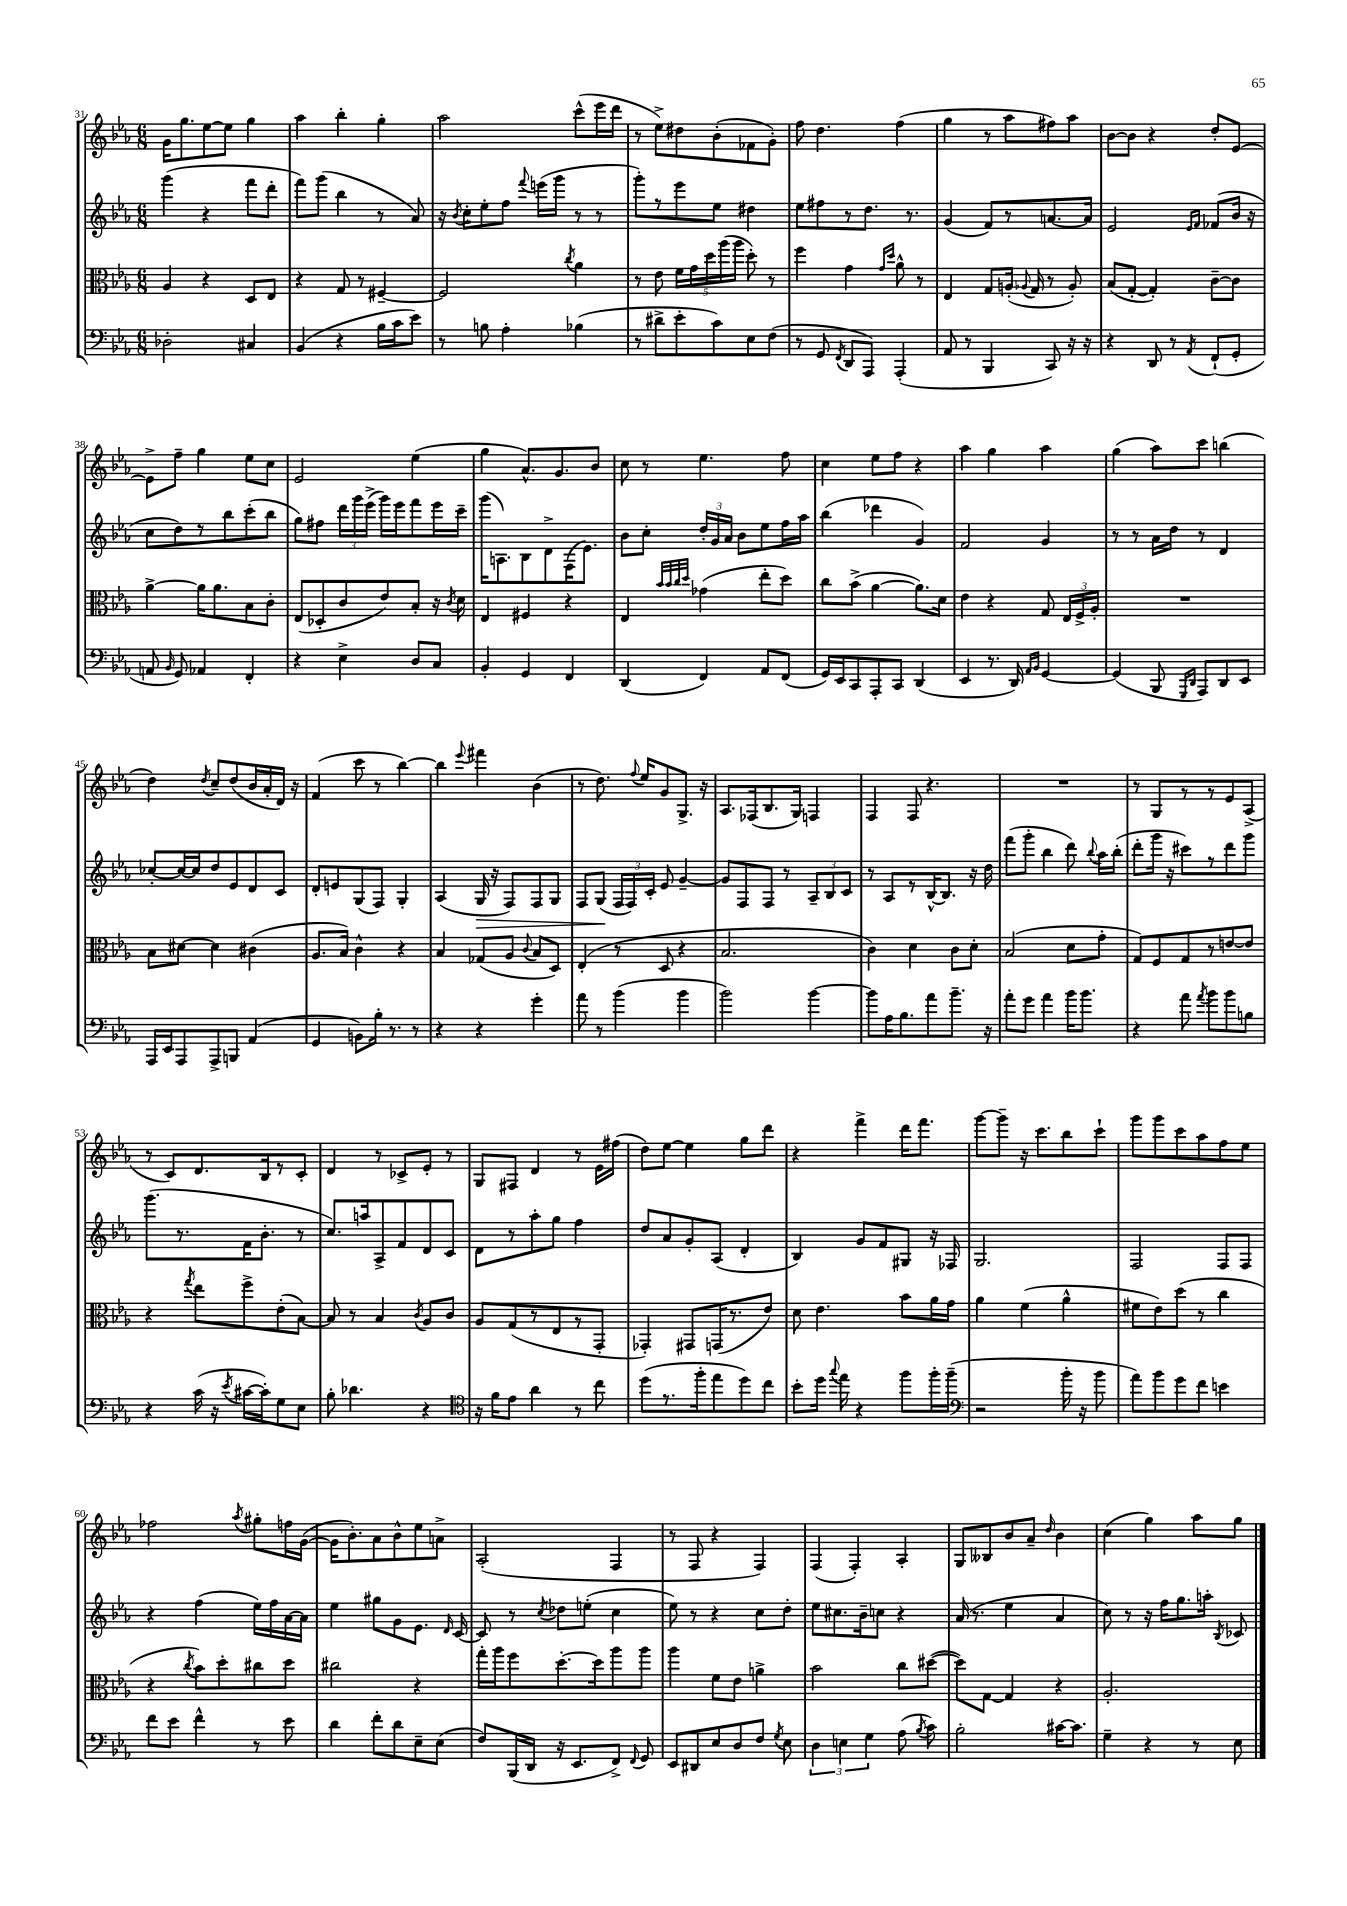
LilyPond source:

<<
\new StaffGroup <<
\new Staff = "s0" {
    \clef treble \key ees \major \numericTimeSignature \time 6/8
    \autoBeamOff g'16[ g''8. ees''8~ ees''8] g''4 |
    aes''4 bes''4-. g''4-. |
    aes''2 c'''8[-^( ees'''16 d'''16] |
    r8 ees''8[->) dis''8 bes'8-.( fes'8 g'8]-.) |
    f''8 d''4. f''4( |
    g''4 r8 aes''8[ fis''8) aes''8] |
    bes'8[~ bes'8] r4 d''8[-. ees'8]~ |
    ees'8[-> f''8]-- g''4 ees''8[ c''8] |
    ees'2 ees''4( |
    g''4 aes'8.[-^) g'8. bes'8] |
    c''8 r8 ees''4. f''8 |
    c''4 ees''8[ f''8] r4 |
    aes''4 g''4 aes''4 |
    g''4( aes''8[) c'''8] b''4( |
    d''4) \acciaccatura { d''8 } c''8[-- d''8( bes'16 aes'16-. d'16]) r16 |
    f'4( c'''8 r8 bes''4~) |
    bes''4 \appoggiatura { ees'''8 } fis'''4 bes'4( |
    r8 d''8.) \appoggiatura { f''8 } ees''16[ g'8 g8.]-> r16 |
    aes8.[ fes16( bes8. g16]) f4 |
    f4 f8 r4. |
    R2. |
    r8 g8[ r8 r8 ees'8 aes8]->( |
    r8 c'8[) d'8. bes16 r8 c'8]-. |
    d'4 r8 ces'8[-> ees'8]-. r8 |
    g8[ fis8] d'4 r8 ees'16[ fis''16]( |
    d''8[) ees''8]~ ees''4 g''8[ d'''8] |
    r4 f'''4-> d'''16[ f'''8.] |
    g'''8[~ g'''8]-- r16 c'''8.[ bes''8 c'''8]-! |
    g'''8[ g'''8 c'''8 aes''8 f''8 ees''8] |
    fes''2 \acciaccatura { aes''8 } gis''8[-. f''16 g'16]~( |
    g'16[ bes'8.-.) aes'8 bes'8-^ ees''8 a'8]-> |
    aes2-.( f4 |
    r8 f8 r4 f4) |
    f4( f4-.) aes4-. |
    g8[ beses8 bes'8 aes'8]-- \grace { d''16 } bes'4 |
    c''4( g''4) aes''8[ g''8] \bar "|." |
}
\new Staff = "s1" {
    \clef treble \key ees \major \numericTimeSignature \time 6/8
    \autoBeamOff g'''4( r4 f'''8[ d'''8]-. |
    f'''8[) g'''8]( bes''4 r8 aes'8) |
    r16 \acciaccatura { bes'8 } c''16[-. ees''8-. f''8] \appoggiatura { f'''8 } e'''16[( g'''16] r8 r8 |
    g'''8[-.) r8 ees'''8 ees''8] dis''4 |
    ees''8[ fis''8 r8 d''8.] r8. |
    g'4( f'8[) r8 a'8.~ a'16] |
    ees'2 \grace { ees'16[ f'16] } fes'8[( bes'16] r16 |
    c''8[ d''8) r8 bes''8 c'''8-.( bes''8] |
    g''8[) fis''8] \tuplet 3/2 { d'''16[ g'''16 ees'''16]->( } g'''16[) ees'''16 f'''8 ees'''16 c'''16]-- |
    g'''16[( a8.) bes8 d'8-> f16( ees'8.]) |
    bes'8[ c''8]-. \tuplet 3/2 { d''16[-. g'16 aes'16] } bes'8[ ees''8 f''16 aes''16] |
    bes''4( des'''4 g'4) |
    f'2 g'4 |
    r8 r8 aes'16[ d''16] r8 d'4 |
    ces''8[~-. ces''16~ ces''16 d''8 ees'8 d'8 c'8] |
    d'8[-. e'8 g8( f8]) g4-. |
    aes4( g16\> r16 f8[) f8 g8] |
    f8[ g8]\!( \tuplet 3/2 { f16[ f16) c'16]-. } ees'8 g'4~-- |
    g'8[ f8 f8] r8 \tuplet 3/2 { aes8[-- bes8 c'8] } |
    r8 aes8[ r8 bes16~-^ bes8.] r16 d''16 |
    f'''8[( g'''8]-. bes''4 d'''8) \appoggiatura { bes''8 } aes''16[ bes''16]-.( |
    d'''8[-. g'''16] r16 cis'''8[) r8 d'''8 g'''8] |
    g'''8.[( r8. f'16 bes'8.]-. r8 |
    c''8.[) a''16 aes8-> f'8 d'8 c'8] |
    d'8[ r8 aes''8-. g''8] f''4 |
    d''8[ aes'8 g'8-. aes8]( d'4-. |
    bes4) g'8[ f'8 gis8] r16 fes16 |
    g2. |
    f2 f8[ f8] |
    r4 f''4( ees''16[) f''16 aes'16~ aes'16] |
    ees''4 gis''8[ g'8 ees'8.] \grace { d'16 } c'16~ |
    c'8 r8 \acciaccatura { c''8 } des''8[ e''8]-.( c''4 |
    ees''8) r8 r4 c''8[ d''8]-. |
    ees''8[ cis''8. bes'16-- c''8] r4 |
    aes'16( r8. ees''4 aes'4 |
    c''8) r8 r16 f''16[ g''8. a''16]-. \acciaccatura { bes8 } ces'8 \bar "|." |
}
\new Staff = "s2" {
    \clef alto \key ees \major \numericTimeSignature \time 6/8
    \autoBeamOff aes4 r4 d8[ ees8] |
    r4 g8 r8 fis4~-- |
    fis2 \acciaccatura { c''8 } aes'4 |
    r8 ees'8 \tuplet 5/4 { f'16[ g'16 d''16 aes''16( aes''16] } d''8-.) r8 |
    f''4 g'4 \grace { g'16[ d''16] } aes'8-^ r8 |
    ees4 g8[ a16]-.( \appoggiatura { aes8 } g16 r8 aes8-.) |
    bes8[( g8]~-. g4-.) c'8[~-- c'8] |
    aes'4~-> aes'16[ aes'8. bes8 c'8]-. |
    ees8[( des8-. c'8 ees'8) bes8]-. r16 \acciaccatura { c'8 } d'16 |
    ees4 fis4 r4 |
    ees4 \grace { bes'32[ bes'32 c''32 d''32] } ges'4( ees''8[-. d''8]) |
    c''8[ bes'8]->( aes'4~ aes'8.[) d'16] |
    ees'4 r4 g8 \tuplet 3/2 { ees16[ f16-> aes16]-. } |
    R2. |
    bes8[ dis'8]~ dis'4 cis'4( |
    aes8.[ bes16]) c'4-^ r4 |
    bes4 ges8[( aes8] \appoggiatura { c'8 } bes8[ d8]) |
    ees4-.( r8 d8 r4 |
    bes2. |
    c'4) d'4 c'8[ d'8]-. |
    bes2( d'8[ g'8]-. |
    g8[) f8 g8 r8 e'8~ e'8] |
    r4 \acciaccatura { g''8 } ees''8[ f''8-> ees'8-.( bes8]~) |
    bes8 r8 bes4 \acciaccatura { c'8 } aes8[ c'8] |
    aes8[ g8( r8 ees8 r8 g,8]-. |
    ges,4-.) gis,8[ g,16( r8. ees'8]) |
    d'8 ees'4. bes'8[ aes'16 g'16] |
    aes'4 f'4( aes'4-^ |
    fis'8[ ees'8) d''8]( r8 c''4 |
    r4 \acciaccatura { c''8 } bes'8[) d''8-. cis''8 d''8] |
    cis''2 r4 |
    g''16[-. aes''16 f''8 d''8.~-. d''16 aes''8 aes''8] |
    aes''4 f'8[ ees'8] a'4-> |
    bes'2 c''8[ dis''8]~( |
    dis''8[) g8]~ g4 r4 |
    aes2.-. \bar "|." |
}
\new Staff = "s3" {
    \clef bass \key ees \major \numericTimeSignature \time 6/8
    \autoBeamOff des2-. cis4 |
    bes,4( r4 bes16[ c'16 ees'8]) |
    r8 b8 aes4-. bes4( |
    r8 dis'8[-> ees'8-. c'8) ees8 f8]( |
    r8 g,8 \acciaccatura { f,8 } d,8[ aes,,8]) aes,,4-.( |
    aes,8 r8 bes,,4 c,8) r16 r16 |
    r4 d,8 r8 \acciaccatura { aes,8 } f,8[-!( g,8]-. |
    a,8 \grace { bes,16 } g,8) aes,4 f,4-. |
    r4 ees4-> d8[ c8] |
    bes,4-. g,4 f,4 |
    d,4( f,4) aes,8[ f,8]( |
    g,16[) ees,16 c,8 aes,,8-. c,8] d,4( |
    ees,4 r8. d,16) \grace { aes,16[ bes,16] } g,4~ |
    g,4( bes,,8 \grace { g,,16[ d,16] } aes,,8[) d,8 ees,8] |
    aes,,16[ ees,16 aes,,8 aes,,8-> b,,8] aes,4( |
    g,4 b,8[) bes16]-. r8. r8 |
    r4 r4 g'4-. |
    aes'8 r8 bes'4( bes'4 |
    bes'2) bes'4~ |
    bes'8[ aes16 bes8. aes'8 bes'8.]-- r16 |
    aes'8[-. g'8] aes'4 bes'16[ bes'8.] |
    r4 aes'8 \acciaccatura { aes'8 } bes'8[ bes'8 b8] |
    r4 c'16( r16 \acciaccatura { ees'8 } cis'16[~ cis'16-.) g8 ees8] |
    bes8-. des'4. r4 |
    \clef tenor r16 f'16[ ees'8] aes'4 r8 c''8 |
    d''8[( r8. f''16-. ees''8 d''8) c''8] |
    bes'8[-. d''16] \appoggiatura { g''8 } ees''16 r4 f''8[ f''16-. f''16]--( |
    \clef bass r2 bes'16-. r16 bes'8 |
    aes'8[) bes'8 g'8 f'8] e'4 |
    f'8[ ees'8] f'4-^ r8 ees'8 |
    d'4 f'8[-. d'8 ees8-- ees8]( |
    f8[) bes,,16( d,16] r16 ees,8.[ f,8]->) \appoggiatura { f,8 } g,8 |
    ees,8[ dis,8 ees8 d8 f8] \acciaccatura { g8 } ees8 |
    \tuplet 3/2 { d4 e4 g4 } aes8( \acciaccatura { bes8 } c'8) |
    bes2-. cis'16[~ cis'8.] |
    g4-- r4 r8 ees8 \bar "|." |
}
>>
>>
\layout { \context { \Score currentBarNumber = #31 } }
